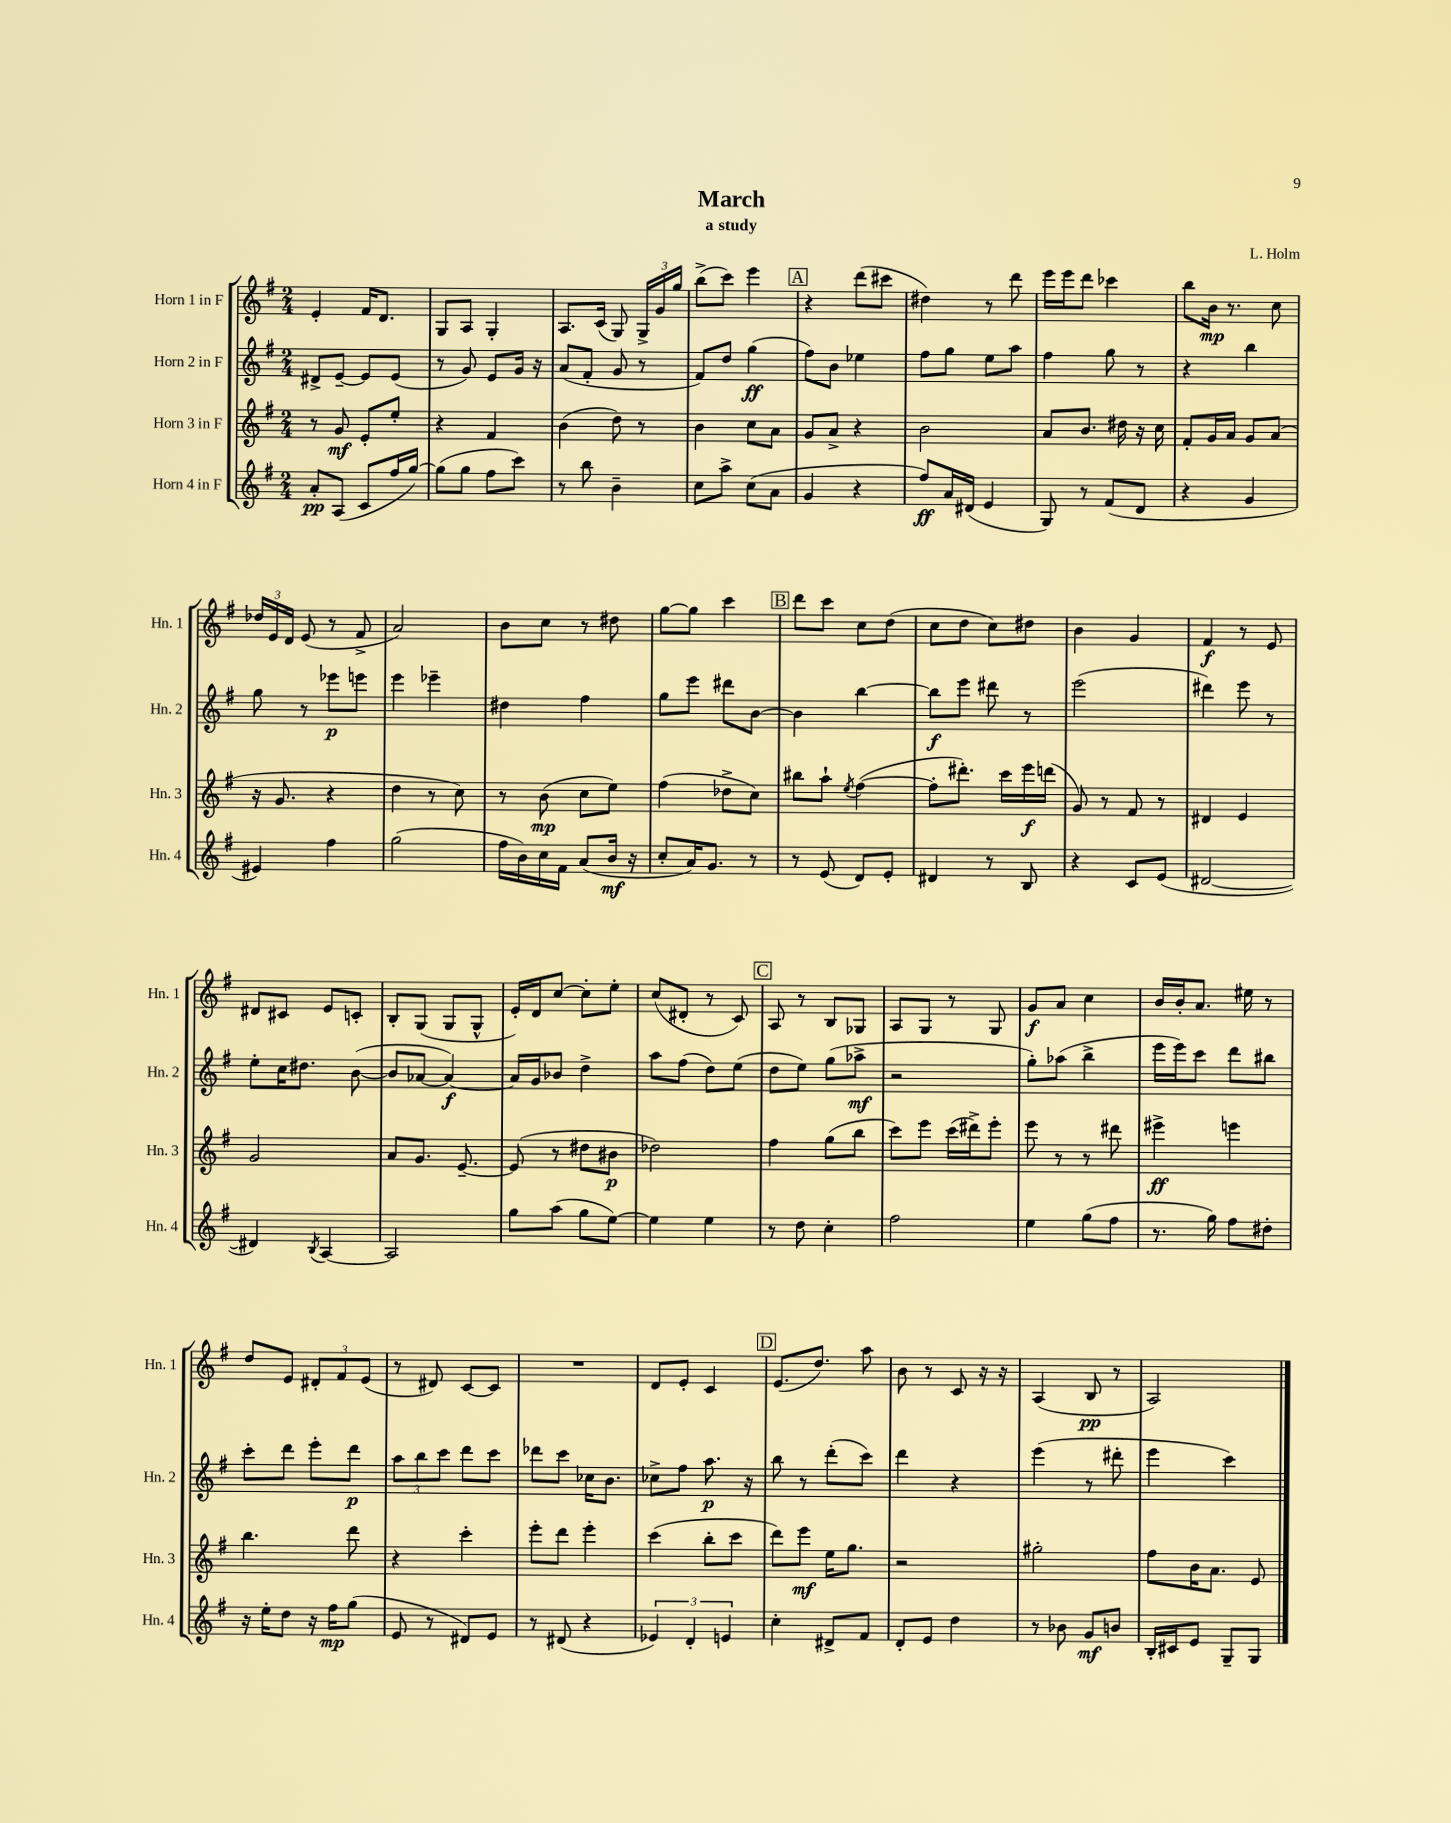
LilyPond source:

\header { title = "March" composer = "L. Holm" subtitle = "a study" }
<<
\new StaffGroup <<
\new Staff = "s0" \with { instrumentName = "Horn 1 in F" shortInstrumentName = "Hn. 1" } {
    \clef treble \key g \major \numericTimeSignature \time 2/4
    \autoBeamOff e'4-. fis'16[ d'8.] |
    g8[ a8] g4-. |
    a8.[ c'16]( g8) \tuplet 3/2 { g16[-> g'16 g''16] } |
    b''8[->( c'''8]) e'''4 |
    \mark \markup { \box "A" } r4 d'''8[( cis'''8] |
    dis''4) r8 d'''8 |
    e'''16[ e'''16 d'''8] ces'''4 |
    b''8[ b'16]\mp r8. c''8 |
    \tuplet 3/2 { des''16[ e'16 d'16] } e'8( r8 fis'8-> |
    a'2) |
    b'8[ c''8] r8 dis''8 |
    g''8[~ g''8] c'''4 |
    \mark \markup { \box "B" } d'''8[ c'''8] c''8[ d''8]( |
    c''8[ d''8] c''8[) dis''8] |
    b'4 g'4 |
    fis'4\f r8 e'8 |
    dis'8[ cis'8] e'8[ c'8]-. |
    b8[-. g8]( g8[ g8]-^ |
    e'16[-.) d'16 c''8]~ c''8[-. e''8]-. |
    c''8[( dis'8]-. r8 c'8) |
    \mark \markup { \box "C" } a8 r8 b8[ ges8] |
    a8[ g8] r8 g8 |
    g'8[\f a'8] c''4 |
    b'16[ b'16-. a'8.] eis''16 r8 |
    d''8[ e'8] \tuplet 3/2 { dis'8[-. fis'8 e'8]( } |
    r8 dis'8) c'8[~ c'8] |
    R2 |
    d'8[ e'8]-. c'4 |
    \mark \markup { \box "D" } e'8.[( d''8.]) a''8 |
    b'8 r8 c'8 r16 r16 |
    a4( b8\pp r8 |
    a2) \bar "|." |
}
\new Staff = "s1" \with { instrumentName = "Horn 2 in F" shortInstrumentName = "Hn. 2" } {
    \clef treble \key g \major \numericTimeSignature \time 2/4
    \autoBeamOff dis'8[-> e'8]~-- e'8[ e'8]( |
    r8 g'8) e'8[ g'16] r16 |
    a'8[( fis'8]-. g'8 r8 |
    fis'8[) d''8] g''4\ff( |
    \mark \markup { \box "A" } fis''8[) b'8] ees''4 |
    fis''8[ g''8] e''8[ a''8] |
    fis''4 g''8 r8 |
    r4 b''4 |
    g''8 r8 ees'''8[\p e'''8] |
    e'''4 ees'''4-- |
    dis''4 fis''4 |
    g''8[ e'''8] dis'''8[ b'8]~ |
    \mark \markup { \box "B" } b'4 b''4~ |
    b''8[\f e'''8] dis'''8 r8 |
    e'''2( |
    dis'''4) e'''8 r8 |
    e''8[-. c''16 dis''8.] b'8~( |
    b'8[ aes'8]~ aes'4~\f) |
    aes'16[ g'16 bes'8] d''4-> |
    a''8[ fis''8]( d''8[) e''8]( |
    \mark \markup { \box "C" } d''8[ e''8]) g''8[( aes''8]->\mf |
    r2 |
    g''8[-.) aes''8]( b''4-> |
    e'''16[ e'''16) c'''8] d'''8[ bis''8] |
    c'''8[-. d'''8] e'''8[-. d'''8]\p |
    \tuplet 3/2 { a''8[ b''8 c'''8] } d'''8[ c'''8] |
    des'''8[ c'''8] ces''16[ b'8.] |
    ces''8[-> fis''8] a''8.\p r16 |
    \mark \markup { \box "D" } b''8 r8 d'''8[-.( c'''8]) |
    d'''4 r4 |
    e'''4( r8 dis'''8-. |
    e'''4 c'''4) \bar "|." |
}
\new Staff = "s2" \with { instrumentName = "Horn 3 in F" shortInstrumentName = "Hn. 3" } {
    \clef treble \key g \major \numericTimeSignature \time 2/4
    \autoBeamOff r8 g'8\mf e'8[-. e''8]-. |
    r4 fis'4 |
    b'4( d''8) r8 |
    b'4 c''8[ a'8] |
    \mark \markup { \box "A" } g'8[ a'8]-> r4 |
    b'2 |
    a'8[ b'8.] dis''16 r16 c''16 |
    fis'8[-. g'16 a'16] g'8[ a'8]( |
    r16 g'8. r4 |
    d''4 r8 c''8) |
    r8 b'8\mp( c''8[ e''8]) |
    fis''4( des''8[-> c''8]) |
    \mark \markup { \box "B" } bis''8[ a''8]-! \acciaccatura { e''8 } fis''4~( |
    fis''8[-. dis'''8.]-.) c'''16[ e'''16\f d'''16]( |
    g'8) r8 fis'8 r8 |
    dis'4 e'4 |
    g'2 |
    a'8[ g'8.] e'8.~-- |
    e'8( r8 dis''8[ bis'8]\p |
    des''2) |
    \mark \markup { \box "C" } fis''4 g''8[( b''8] |
    c'''8[) e'''8] c'''16[( dis'''16->) e'''8]-. |
    e'''8 r8 r8 dis'''8 |
    eis'''4->\ff e'''4 |
    b''4. d'''8 |
    r4 c'''4-. |
    e'''8[-. d'''8] e'''4-. |
    c'''4( b''8[-. c'''8] |
    \mark \markup { \box "D" } d'''8[) e'''8]\mf e''16[ g''8.] |
    r2 |
    gis''2-. |
    fis''8[ b'16 a'8.] e'8 \bar "|." |
}
\new Staff = "s3" \with { instrumentName = "Horn 4 in F" shortInstrumentName = "Hn. 4" } {
    \clef treble \key g \major \numericTimeSignature \time 2/4
    \autoBeamOff a'8[-.\pp a8]( c'8[ fis''16 g''16]~) |
    g''8[( g''8] fis''8[ c'''8]) |
    r8 b''8 b'4-- |
    c''8[ a''8]-> c''8[( a'8] |
    \mark \markup { \box "A" } g'4 r4 |
    fis''8[\ff) a'16 dis'16]( e'4 |
    g8) r8 fis'8[( d'8] |
    r4 g'4 |
    eis'4) fis''4 |
    g''2( |
    fis''16[ b'16) c''16 fis'16] a'8[( b'16]\mf r16 |
    c''8[-. a'16) g'8.] r8 |
    \mark \markup { \box "B" } r8 e'8( d'8[) e'8]-. |
    dis'4 r8 b8 |
    r4 c'8[ e'8]( |
    dis'2~ |
    dis'4) \acciaccatura { b8 } a4~ |
    a2 |
    g''8[ a''8]( g''8[ e''8]~) |
    e''4 e''4 |
    \mark \markup { \box "C" } r8 d''8 c''4-. |
    fis''2 |
    e''4 g''8[( fis''8] |
    r8. g''16) fis''8[ dis''8]-. |
    r16 e''16[-. d''8] r16 fis''16[\mp g''8]( |
    e'8 r8 dis'8[) e'8] |
    r8 dis'8( r4 |
    \tuplet 3/2 { ees'4) d'4-. e'4 } |
    \mark \markup { \box "D" } c''4-. dis'8[-> fis'8] |
    d'8[-. e'8] d''4 |
    r8 bes'8 g'8[\mf b'8] |
    b16[-. cis'16 e'8] g8[-- g8] \bar "|." |
}
>>
>>
\layout { \context { \Score \remove "Bar_number_engraver" } }
